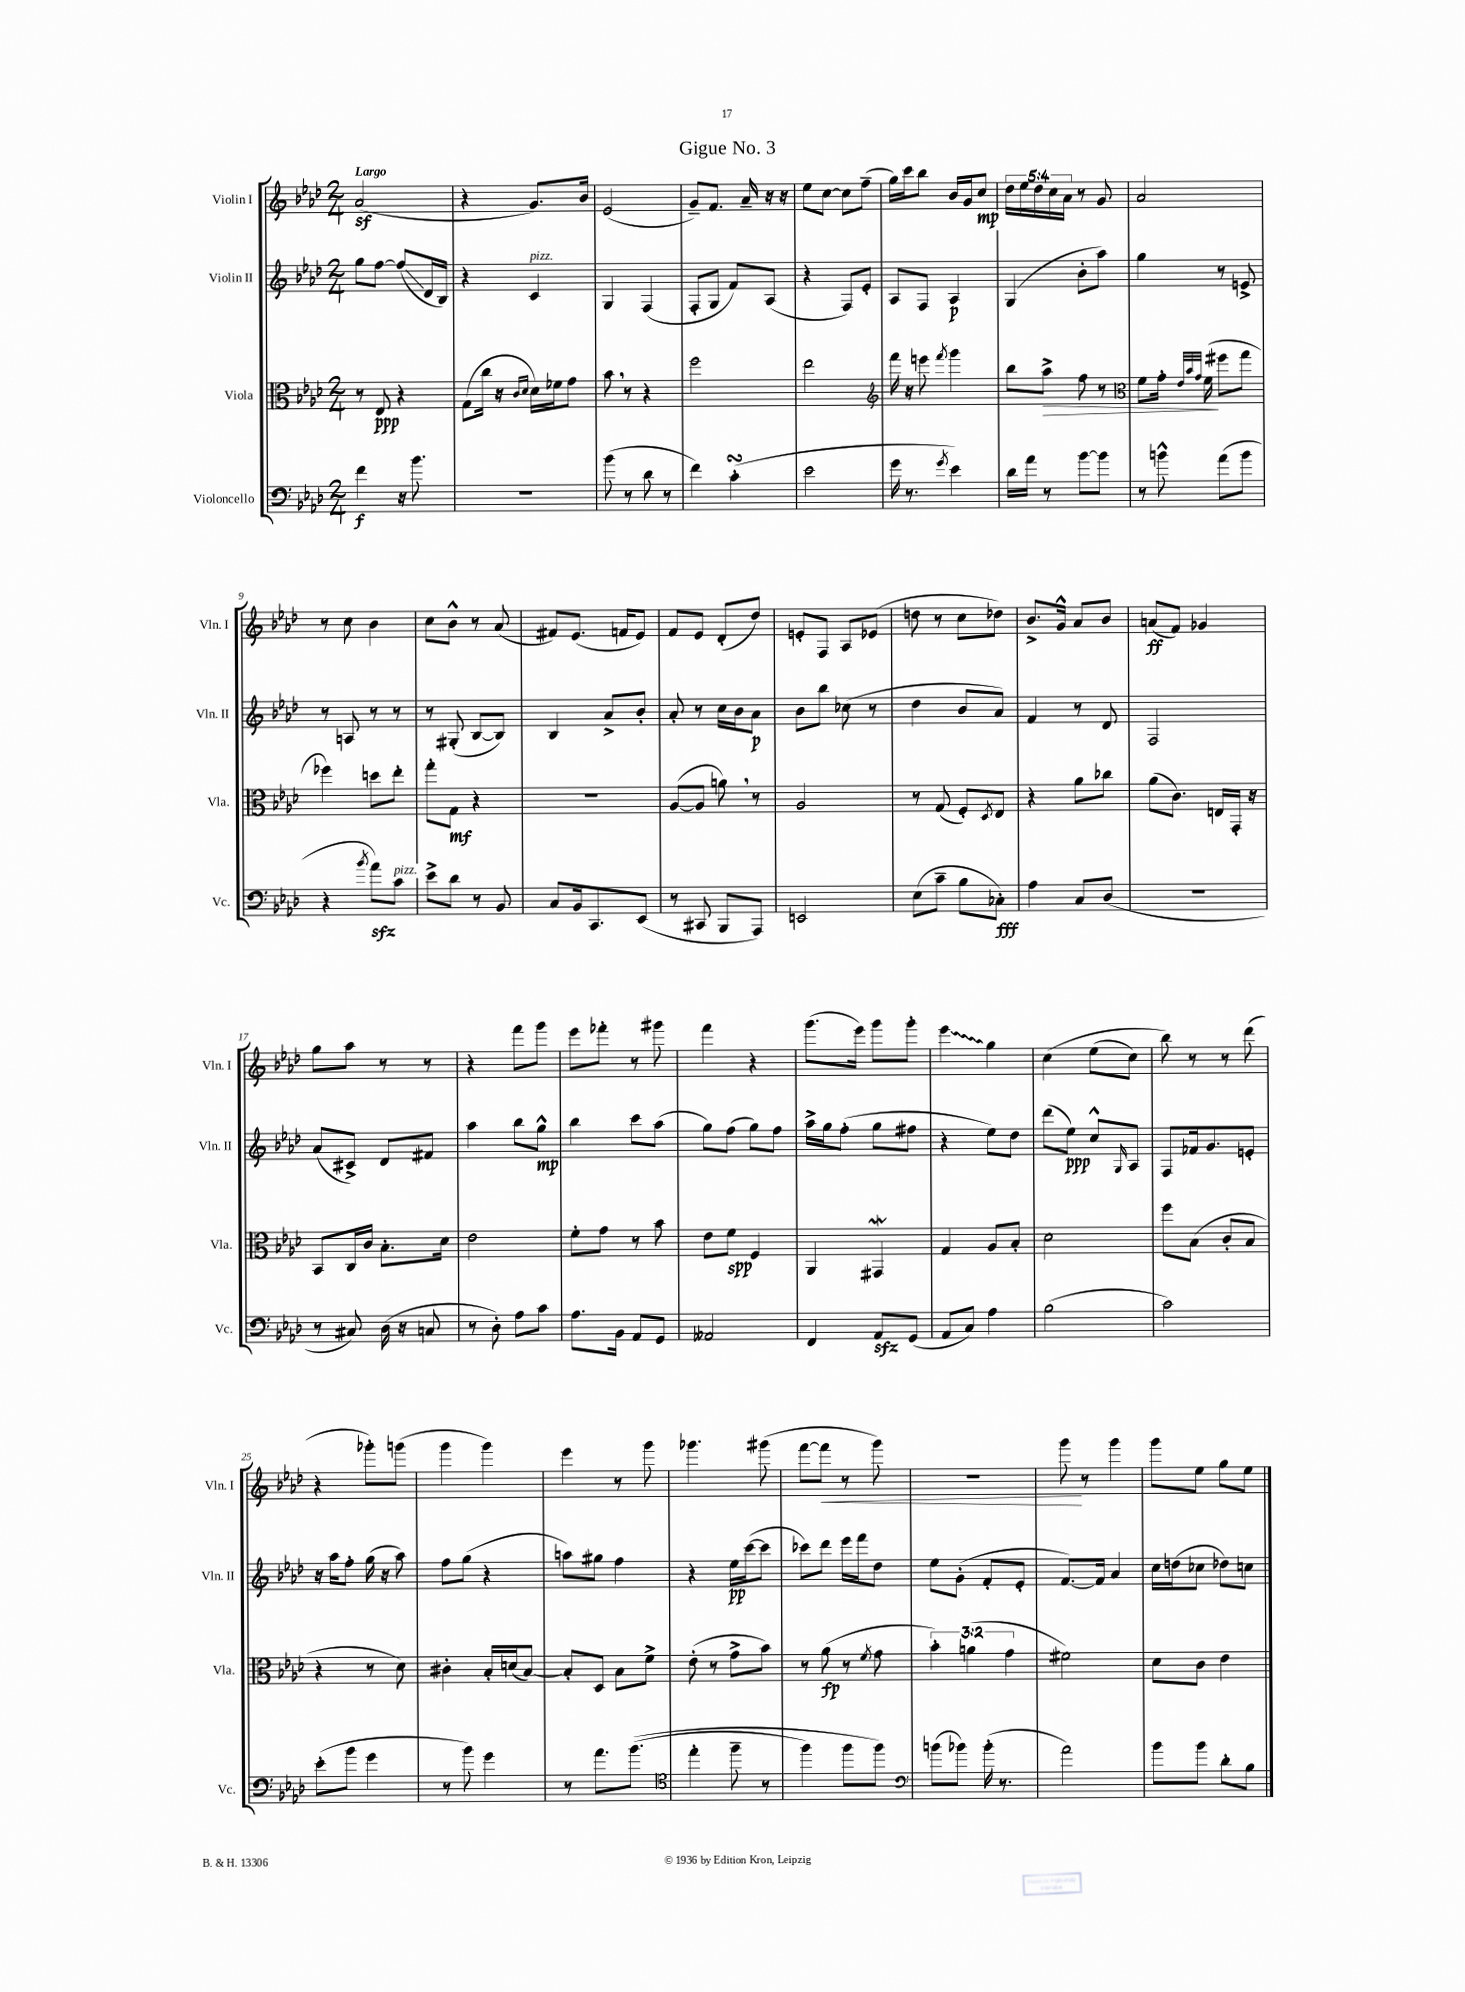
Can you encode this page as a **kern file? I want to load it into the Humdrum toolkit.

**kern	**kern	**kern	**kern
*staff4	*staff3	*staff2	*staff1
*clefF4	*clefC3	*clefG2	*clefG2
*k[b-e-a-d-]	*k[b-e-a-d-]	*k[b-e-a-d-]	*k[b-e-a-d-]
*M2/4	*M2/4	*M2/4	*M2/4
4f	8r	8gg	(2a-
.	8E-	[8ff	.
16r	4r	(8ff]	.
8.b-	.	.	.
.	.	16d-	.
.	.	16B-)	.
=	=	=	=
2r	(8G	4r	4r
.	16cc	.	.
.	16r	.	.
.	16qqc	.	.
.	16qqd-	.	.
.	16d-)	4c	8.g)
.	16f-	.	.
.	8g	.	.
.	.	.	16b-
=	=	=	=
(8b-	8b-	4G	(2e-
8r	8r	.	.
8d-	4r	(4F	.
8r	.	.	.
=	=	=	=
4f)	2ff	8F'	8g~)
.	.	8G	8.f
(4c'	.	8f)	.
.	.	.	16a-~
.	.	(8A-	16r
.	.	.	16r
=	=	=	=
2e-	2ee-	4r	8ee-
.	.	.	[8cc
.	.	8F)	8cc]
.	.	8e-'	(8ff~
=	=	=	=
*	*clefG2	*	*
16g	16fff	8A-	16gg)
8.r	16r	.	16ccc
.	8eee	8F	8bb-
8qg	8qfff	.	.
4e-)	4ggg	4A-	16b-
.	.	.	16g
.	.	.	8cc
=	=	=	=
16d-	8bb-	(4G	20dd-
.	.	.	20ee-
16a-	.	.	.
.	.	.	20dd-
8r	8aa-^	.	.
.	.	.	20cc
.	.	.	20a-
[8b-	8ff	8b-'	8r
8b-]	8r	8aa-)	8g
=	=	=	=
*	*clefC3	*	*
8r	8f	4gg	2a-
8b^^	16g'	.	.
.	32qqe-	.	.
.	32qqb-	.	.
.	32qqg	.	.
.	(16f	.	.
(8a-	8ff#	8r	.
8b	8gg	8e^	.
=	=	=	=
4r	4ff-)	8r	8r
.	.	8A	8cc
8qb-	.	.	.
8a-)	8dd	8r	4b-
8c	8ee-'	8r	.
=	=	=	=
8e-^	8gg'	8r	8cc
8d-	8G	(8G#'	8b-^^
8r	4r	[8B-	8r
8BB-	.	8B-])	(8a-
=	=	=	=
8C	2r	4B-	8f#)
16BB-	.	.	(8.e-
8.CC	.	.	.
.	.	8a-^	.
.	.	.	16f
(8EE-	.	8b-'	8e-)
=	=	=	=
8r	([8A-	8a-'	8f
8CC#	8A-]	8r	8e-
8BBB-	8a)	16cc	(8d-'
.	.	16b-	.
8AAA-)	8r	8a-	8dd-)
=	=	=	=
2EE	2A-	8b-	8e'
.	.	8bb-	8F
.	.	(8cc-	8A-
.	.	8r	(8e-
=	=	=	=
(8E-	8r	4dd-	8dd
8c~	(8G	.	8r
8B-	8F')	8b-	8cc
.	8qD-	.	.
8C-')	8E-	8a-)	8dd-)
=	=	=	=
4A-	4r	4f	8.b-^
.	.	.	16g^^
8C	8a-	8r	8a-
(8D-	8cc-	8d-	8b-
=	=	=	=
2r	(8a-	2F	(8a
.	8.c)	.	8f)
.	.	.	4g-
.	16E	.	.
.	16GG'	.	.
.	16r	.	.
=	=	=	=
8r	8BB-	(8a-	8gg
8C#)	16C	8c#^)	8aa-
.	16c	.	.
(16D-	8.B-'	8d-	8r
16r	.	.	.
8C	.	8f#	8r
.	16d-	.	.
=	=	=	=
8r	2e-	4aa-	4r
8D-')	.	.	.
8A-	.	8bb-	8fff
8c	.	8gg^^	8ggg
=	=	=	=
8.A-	8f'	4bb-	8eee-
.	8g	.	8fff-'
16BB-	.	.	.
8AA-	8r	8ccc	8r
8GG	8b-	(8aa-	8ggg#
=	=	=	=
2AA--	8e-	8gg)	4fff
.	8f	(8ff	.
.	4F	8gg)	4r
.	.	8ff	.
=	=	=	=
4FF	4AA-	16aa-^	(8.ggg
.	.	16gg	.
.	.	(8ff'	.
.	.	.	16eee-)
8AA-	4GG#	8gg	8ggg
(8GG	.	8ff#	8ggg'
=	=	=	=
8AA-	4G	4r	4eee-
8C)	.	.	.
4A-	8A-	8ee-)	4gg
.	8B-'	8dd-	.
=	=	=	=
(2B-	2d-	(8ddd-	&(4cc
.	.	8ee-)	.
.	.	8cc^^	(8ee-
.	.	16qqG	.
.	.	8A-	8cc)
=	=	=	=
2c)	8ff	8F	8bb-&)
.	(8B-	16f-	8r
.	.	8.g	.
.	8c'	.	8r
.	8B-	8e'	(8ddd-
=	=	=	=
(8e-'	4r	16r	4r
.	.	16aa-	.
8b-	.	8ff'	.
4g	8r	(16gg	8ggg-')
.	.	16r	.
.	8d-)	8aa-)	(8ggg
=	=	=	=
8r	4c#'	8ff	4ggg
8b-)	.	(8gg	.
4g	16B-'	4r	4ggg)
.	(16d	.	.
.	[8B-)	.	.
=	=	=	=
8r	8B-']	8aa)	4eee-
8.a-	8D-	8gg#	.
.	8B-	4ff	8r
&((8.b-	.	.	.
.	8f^	.	8ggg
=	=	=	=
*clefC4	*	*	*
4ee-'	(8e-'	4r	4.ggg-
.	8r	.	.
8ff~	8g^	16ee-	.
.	.	([16ccc	.
8r	8b-)	8ccc]	(8ggg#
=	=	=	=
4ff)	8r	8ccc-)	[8fff
.	(8a-	8ddd-	8fff]
8ff	8r	16eee-	8r
.	.	16fff	.
.	8qf	.	.
8ff&)	8g	8dd-	8ggg)
=	=	=	=
*clefF4	*	*	*
(8b	6b-')	8ee-	2r
8b-)	.	(8g'	.
.	(6a	.	.
(16b-'	.	8f'	.
8.r	.	.	.
.	6g	.	.
.	.	8e-'	.
=	=	=	=
2a-)	2f#)	[8.f)	8ggg
.	.	.	8r
.	.	16f]	.
.	.	4a-	4ggg
=	=	=	=
8b-	8d-	16cc	8ggg
.	.	(16dd	.
8b-	8c	8cc-	8ee-
8d-'	4e-	8dd-)	8gg
8B-	.	8cc	8ee-
==	==	==	==
*-	*-	*-	*-
